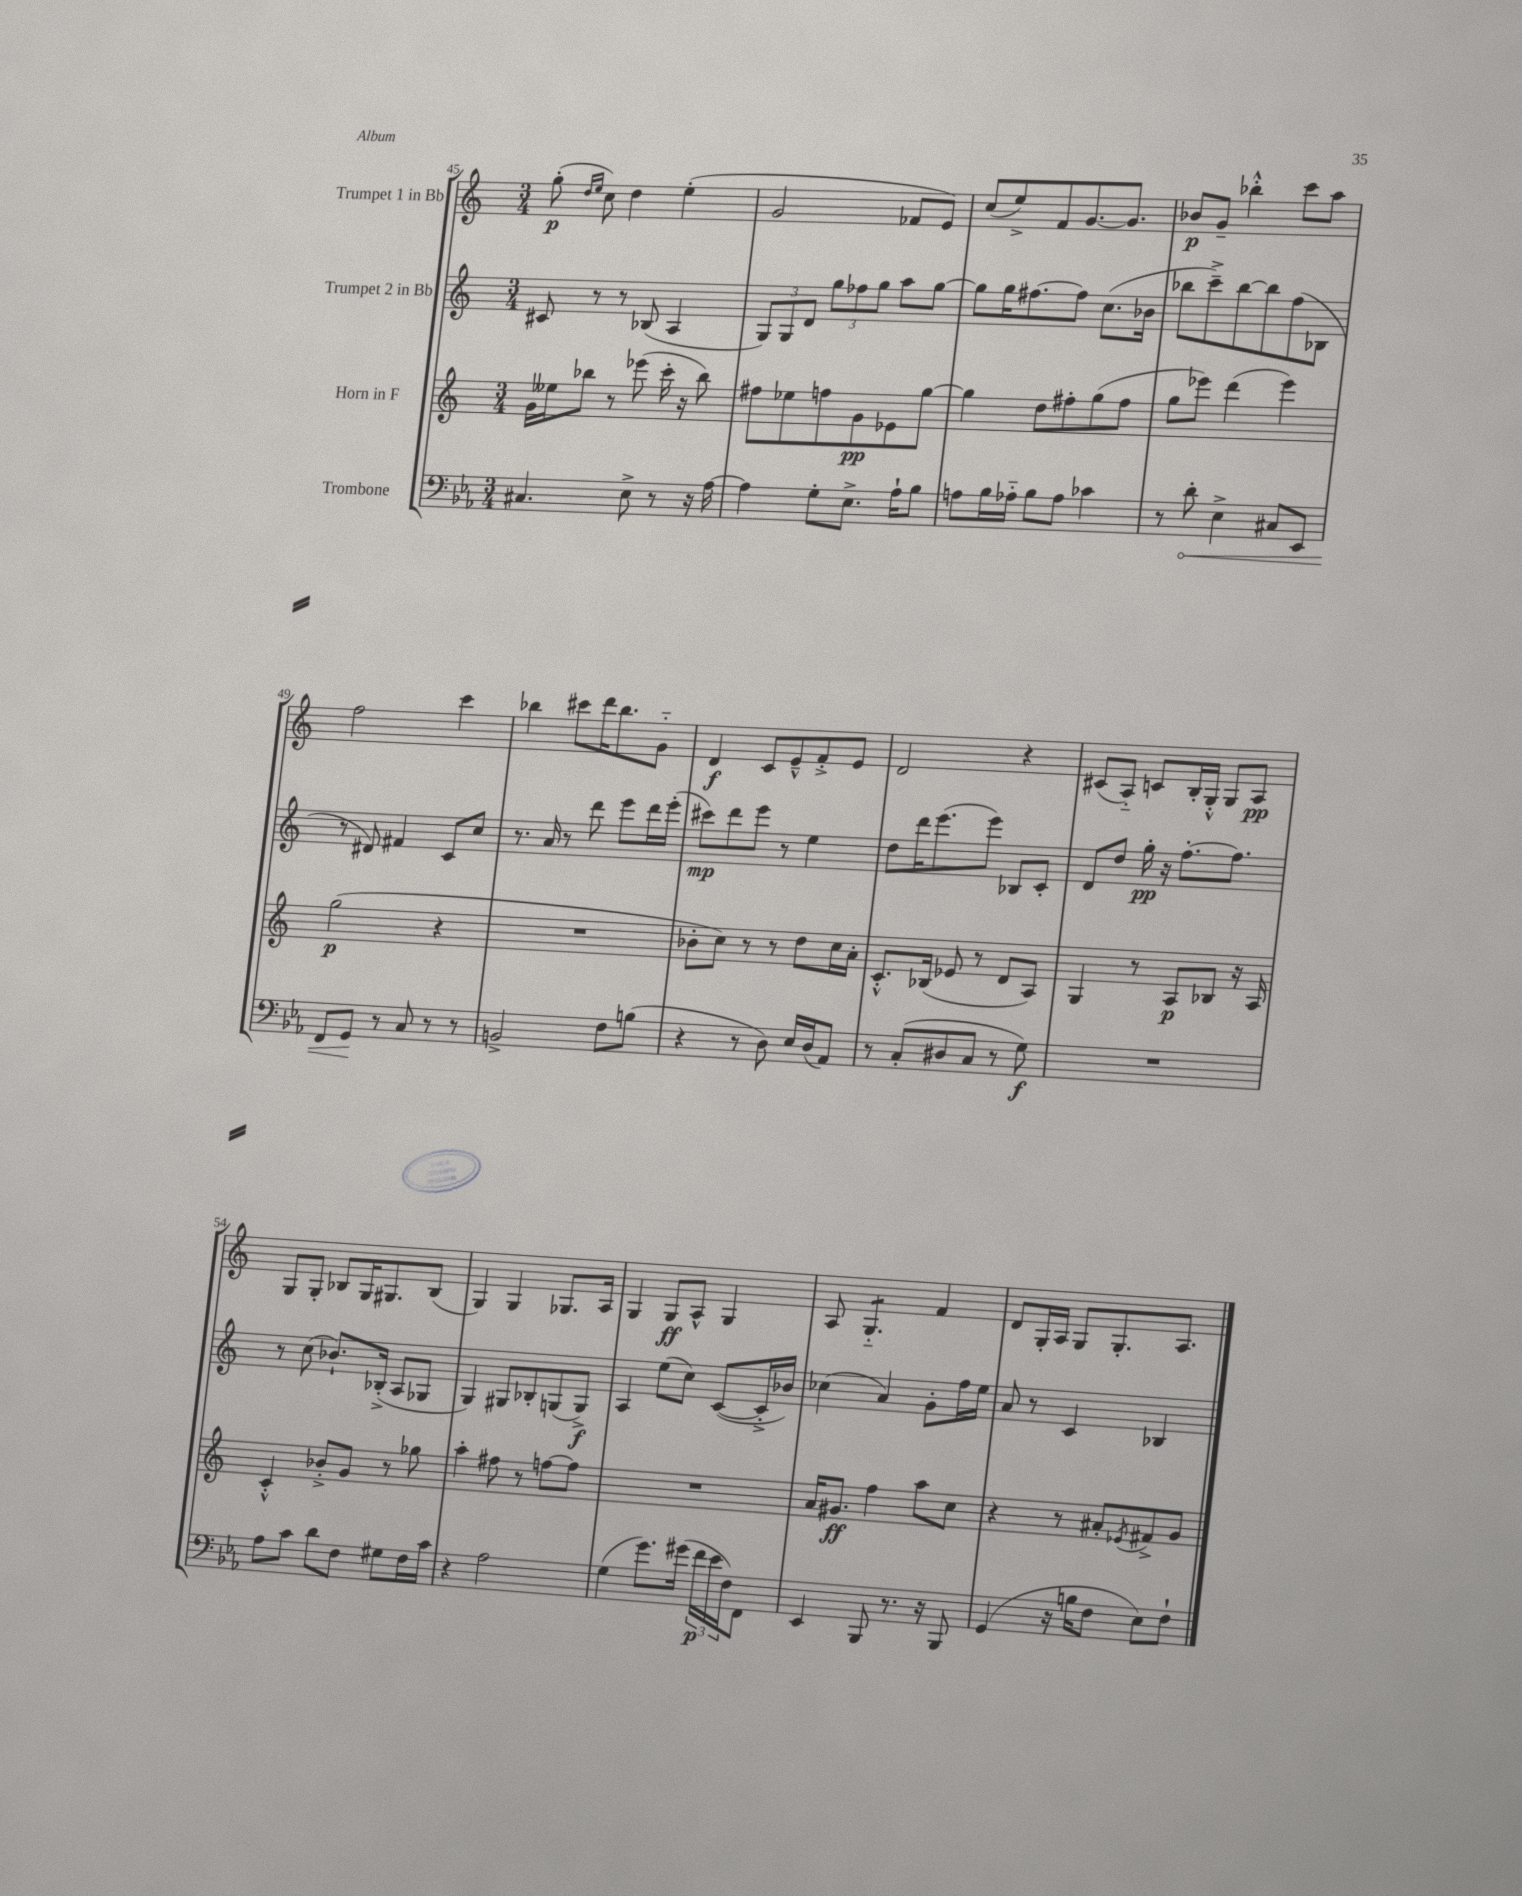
<<
\new StaffGroup <<
\new Staff = "s0" \with { instrumentName = "Trumpet 1 in Bb" } {
    \clef treble \key c \major \numericTimeSignature \time 3/4
    g''8-.\p( \grace { d''16 e''16 } c''8) d''4 e''4-.( |
    g'2 fes'8 e'8) |
    c''8( e''8->) f'8 g'8.~ g'8. |
    bes'8\p g'8-- bes''4-.-^ c'''8 a''8 |
    f''2 c'''4 |
    bes''4 cis'''8 d'''16 bes''8. g'8-_ |
    d'4\f c'8 e'8---^ f'8-.-> e'8 |
    d'2 r4 |
    cis'8( a8-_) c'8 b16-. g16-.-^ g8 a8\pp |
    g8 g8-. bes8 g16 gis8. bes8( |
    g4) g4 ges8. a16 |
    g4 g8\ff a8-^ g4 |
    a8 g4.:8-_ f'4 |
    d'8 g16-. a16 g8 g8.-. a8. \bar "|." |
}
\new Staff = "s1" \with { instrumentName = "Trumpet 2 in Bb" } {
    \clef treble \key c \major \numericTimeSignature \time 3/4
    cis'8 r8 r8 bes8( a4 |
    \tuplet 3/2 { g8) g8 d'8 } \tuplet 3/2 { g''8 fes''8 g''8 } a''8 g''8~ |
    g''8 g''16 fis''8.~ fis''8 c''8.( bes'16 |
    bes''8 c'''8--->) bes''8~ bes''8 f''8( bes8 |
    r8 dis'8) fis'4 c'8 c''8 |
    r8. a'16 r8 d'''8 e'''8 d'''16 e'''16-.( |
    cis'''8\mp) d'''8 e'''8 r8 e''4 |
    d''8 d'''16 e'''8.( e'''8) bes8 c'8-. |
    d'8 d''8 g''16-.\pp r16 f''8.~-. f''8. |
    r8 c''8( bes'8.-!) bes16-.->( a8 ges8 |
    g4) gis8 bes8-. g8( g8->\f) |
    a4 e''8( c''8) c'8~( c'16-.-> bes'16) |
    ces''4( a'4) g'8-. f''16 e''16 |
    a'8 r8 c'4 bes4 \bar "|." |
}
\new Staff = "s2" \with { instrumentName = "Horn in F" } {
    \clef treble \key c \major \numericTimeSignature \time 3/4
    g'16 eeses''16 bes''8 r8 ees'''8( c'''16-. r16 bes''8) |
    fis''8 ees''8 f''8 g'8\pp ees'8 g''8~ |
    g''4 d''8 fis''8-. g''8( fis''8 |
    g''8 ees'''8) d'''4( ees'''4) |
    g''2\p( r4 |
    R2. |
    bes'8-. c''8) r8 r8 d''8 c''16 a'16-. |
    c'8.-.-^ bes16( ees'8 r8 d'8 a8) |
    g4 r8 a8\p bes8 r16 a16 |
    c'4-.-^ bes'8-.-> g'8 r8 ges''8 |
    a''4-. fis''8 r8 f''8~ f''8 |
    R2. |
    a'16 gis'8.\ff f''4 a''8 c''8 |
    r4 r8 ais'8-. \acciaccatura { ees'8 } fis'8-> g'8 \bar "|." |
}
\new Staff = "s3" \with { instrumentName = "Trombone" } {
    \clef bass \key ees \major \numericTimeSignature \time 3/4
    cis4. ees8-> r8 r16 aes16~ |
    aes4 g8-. ees8.-> aes16-! bes8 |
    a8 bes16 aes16-_ bes8 aes8 ces'4 |
    r8 \once \override Hairpin.circled-tip = ##t d'8-.\< ees4-> cis8 ees,8 |
    f,8 g,8\! r8 c8 r8 r8 |
    b,2-> f8 b8( |
    r4 r8 d8) ees16 d16( aes,8) |
    r8 c8-.( dis8 c8 r8 g8\f) |
    R2. |
    aes8 c'8 d'8 f8 gis8 f16 c'16 |
    r4 aes2 |
    g4( g'8.) gis'16( \tuplet 3/2 { f'16\p ees'16 f16) } f,8 |
    ees,4 bes,,8 r8. r16 bes,,8 |
    g,4( r16 b16 f8 ees8) f8-! \bar "|." |
}
>>
>>
\layout { \context { \Score currentBarNumber = #45 } }
